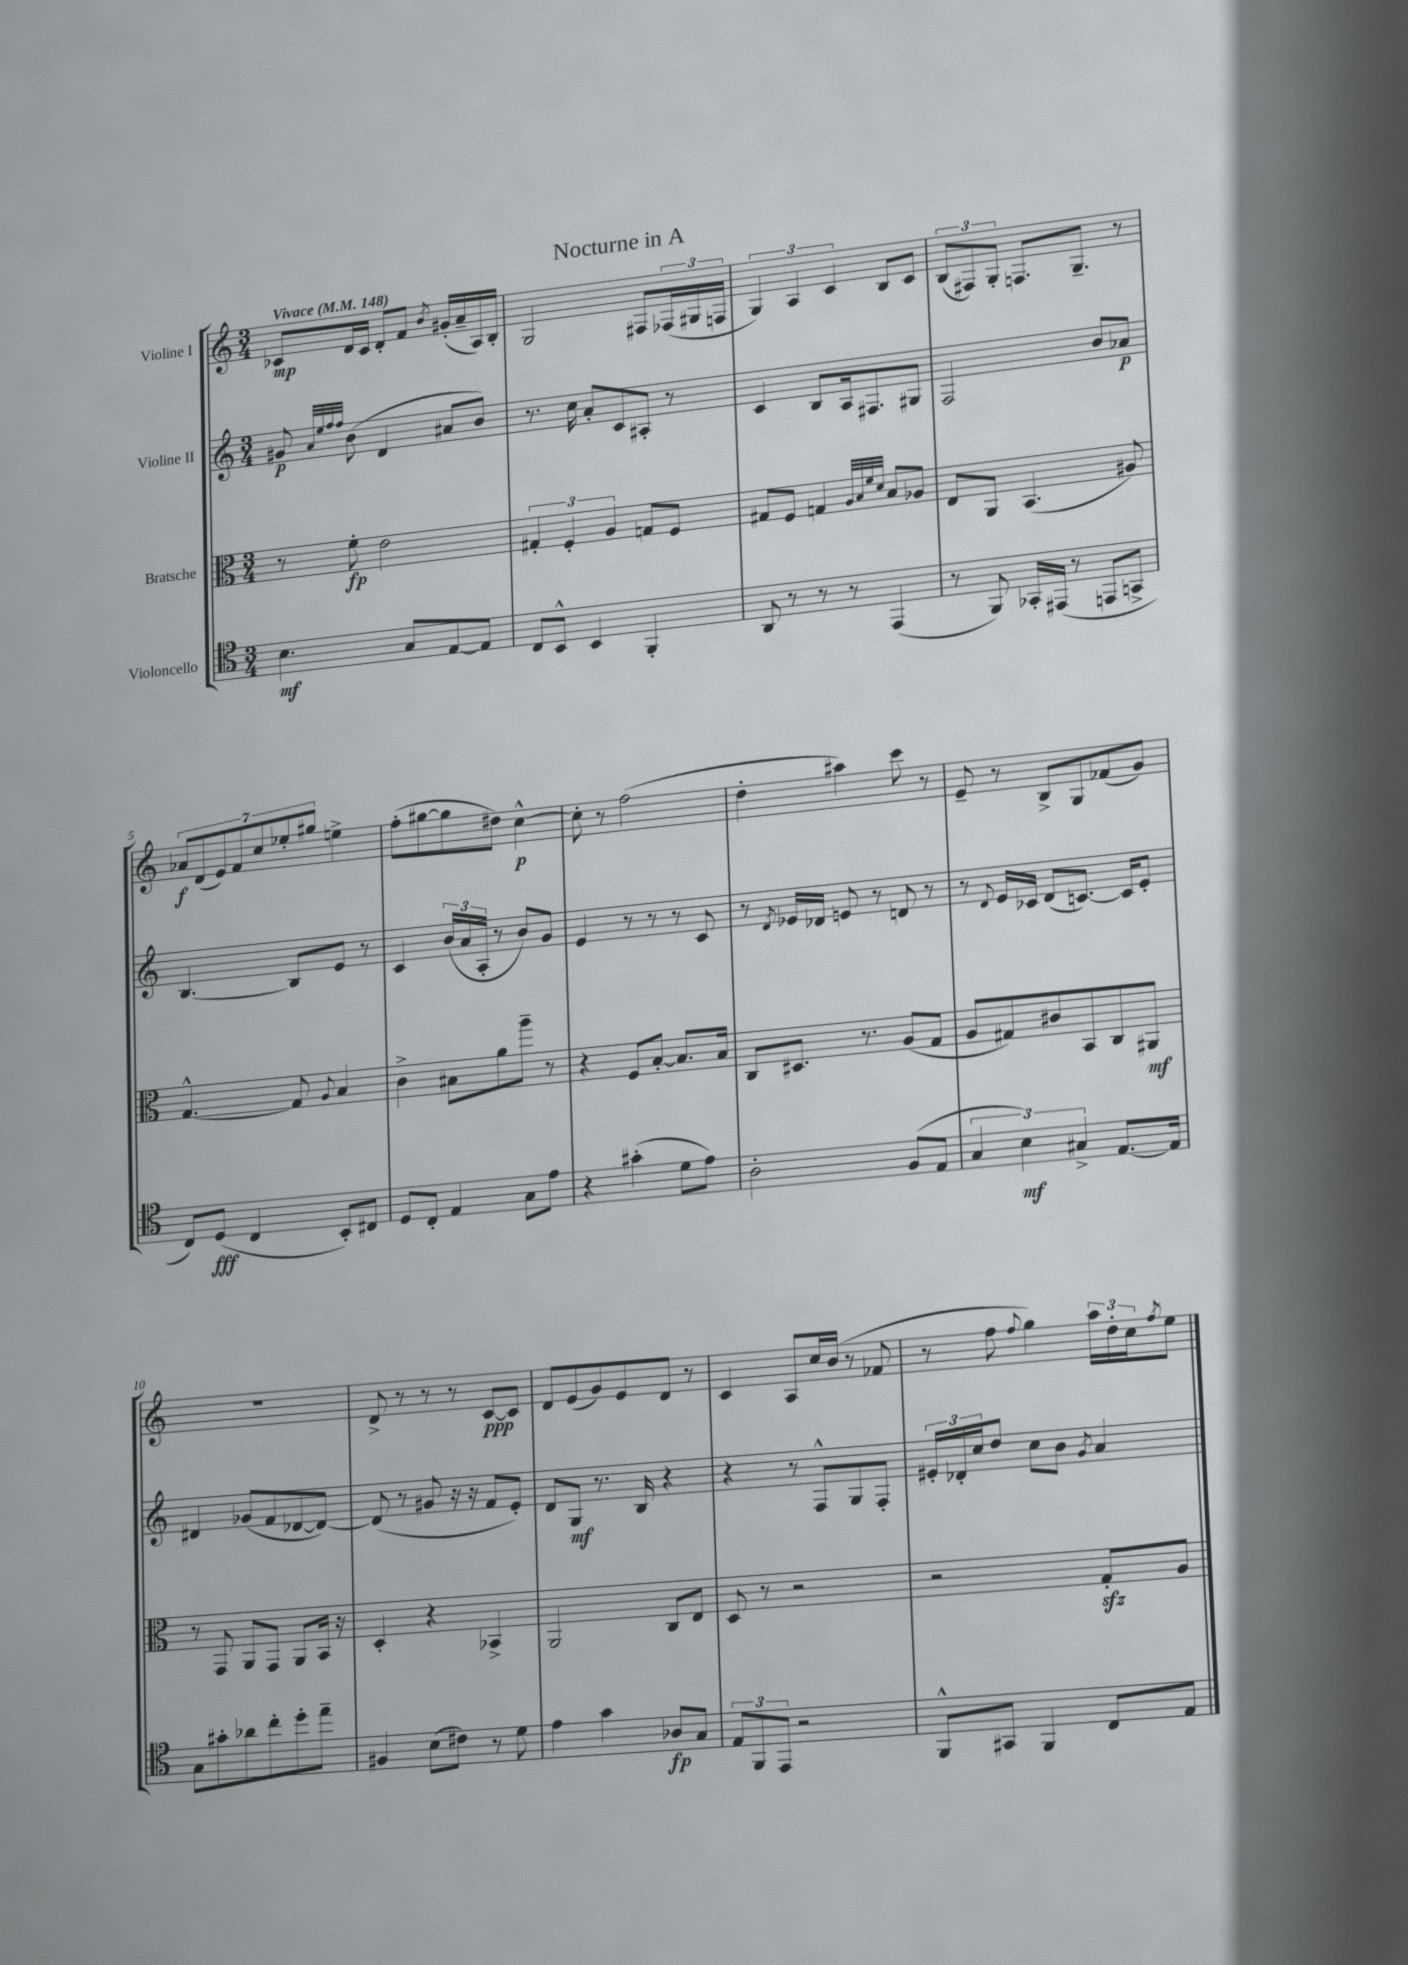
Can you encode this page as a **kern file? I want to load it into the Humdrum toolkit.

**kern	**kern	**kern	**kern
*staff4	*staff3	*staff2	*staff1
*clefC4	*clefC3	*clefG2	*clefG2
*k[]	*k[]	*k[]	*k[]
*M3/4	*M3/4	*M3/4	*M3/4
*MM148	*MM148	*MM148	*MM148
4.B	8r	8g#	8c-
.	.	32qqa	.
.	.	32qqee	.
.	.	32qqff	.
.	.	32qqff	.
.	8f'	(8b	16d
.	.	.	16c-
.	2e	4d	8d'
8G	.	.	8f
.	.	.	8qb
[8E	.	8a#	(16g#'
.	.	.	16a~
8E]	.	8b)	16A)
.	.	.	16B'
=	=	=	=
8C	6G#'	8.r	2G
8BB^^	.	.	.
.	6F'	.	.
.	.	16cc	.
4BB	.	8a'	.
.	6A	.	.
.	.	8c	.
4FF'	8G	8A#'	8F#
.	8F	8r	(24F-
.	.	.	24G#
.	.	.	24F
=	=	=	=
8AA	8G#	4c	6G)
8r	8F	.	.
.	.	.	6A
8r	4G	8B	.
.	.	.	6c
8r	.	16A	.
.	.	8.F#	.
.	32qqA	.	.
.	32qqB	.	.
.	32qqf	.	.
.	32qqd	.	.
(4EE	8B	.	8B
.	8A-	8G#	8c
=	=	=	=
8r	8E	2F	(12B
.	.	.	12F#)
8FF)	8AA	.	.
.	.	.	12G'
16GG-'	(4.BB	.	8.F
(16EE#	.	.	.
8r	.	.	.
.	.	.	8.G~
8EE	.	8b	.
8GG^	8A#)	8a-	8r
=	=	=	=
8C)	[4.G^^	[4.B	14a-
.	.	.	(14d
(8D	.	.	.
.	.	.	14e)
.	.	.	14f
4C	.	.	.
.	.	.	14cc
.	.	.	14ee-'
.	8G]	8B]	.
.	.	.	14gg#
.	8qqA	.	.
8BB')	4B	8e	4ee^
8C#	.	8r	.
=	=	=	=
8D	4c^	4c	(8ff'
8C'	.	.	[8gg#
4E	8B#	(24b	8gg#]
.	.	24a	.
.	.	24A'	.
.	8a	8r	8dd#)
8G	8aa~	8b)	[4cc^^
8e	8r	8g	.
=	=	=	=
4r	4r	4e	8cc']
.	.	.	8r
(4g#'	8F	8r	(2ff
.	[8B'	8r	.
8d	8.B]	8r	.
8e)	.	8c	.
.	16B	.	.
=	=	=	=
2A'	8C	8r	4dd'
.	.	8qd	.
.	8.D#	16e-	.
.	.	16d-	.
.	.	8e	4aa#)
.	8.r	.	.
.	.	8r	.
(8F	(8A	8d	8ccc
8E	8G	8r	8r
=	=	=	=
6G	8A	8r	8e~
.	.	8qqd	.
.	8G#)	16e	8r
6B)	.	.	.
.	.	16c-	.
.	8c#	(8d	8B^
6G#^	.	.	.
.	8BB	[8.c)	8G
[8.E	8C	.	(8f-
.	.	16c]	.
.	8AA#	8e'	8g)
16E]	.	.	.
=	=	=	=
8G	8r	4d#	2.r
8g#'	8GG	.	.
8a-	8AA	(8g-	.
8cc'	8GG	8f	.
8dd'	8AA	[8d-	.
8ee~	16BB	8d-_)	.
.	16r	.	.
=	=	=	=
4F#	4D'	(8d-]	8d^
.	.	8r	8r
(8B	4r	8g#	8r
8c#)	.	16r	8r
.	.	16r	.
8r	4BB-^	8f	[8c
8d	.	8e')	8c]
=	=	=	=
4e	2AA	8d	8d
.	.	8G	(8e
4g	.	8.r	8g)
.	.	.	8e
.	.	16B	.
8A-	8C	4r	8d
8G	8E	.	8r
=	=	=	=
12E	8D	4r	4c
12FF	.	.	.
.	8r	.	.
12EE	.	.	.
2r	2r	8r	8A
.	.	8F^^	16cc
.	.	.	(16b
.	.	8G	8r
.	.	8F'	8f-
=	=	=	=
8FF^^	2r	24e#'	8r
.	.	24d-'	.
.	.	24cc	.
8GG#	.	8dd	8ff
.	.	.	8qqff
4FF	.	8cc	4gg)
.	.	8b	.
.	.	8qg	.
8C	8G'	4a	24aa
.	.	.	24dd'
.	.	.	24cc
.	.	.	8qff
8E	8A	.	8ee
==	==	==	==
*-	*-	*-	*-
